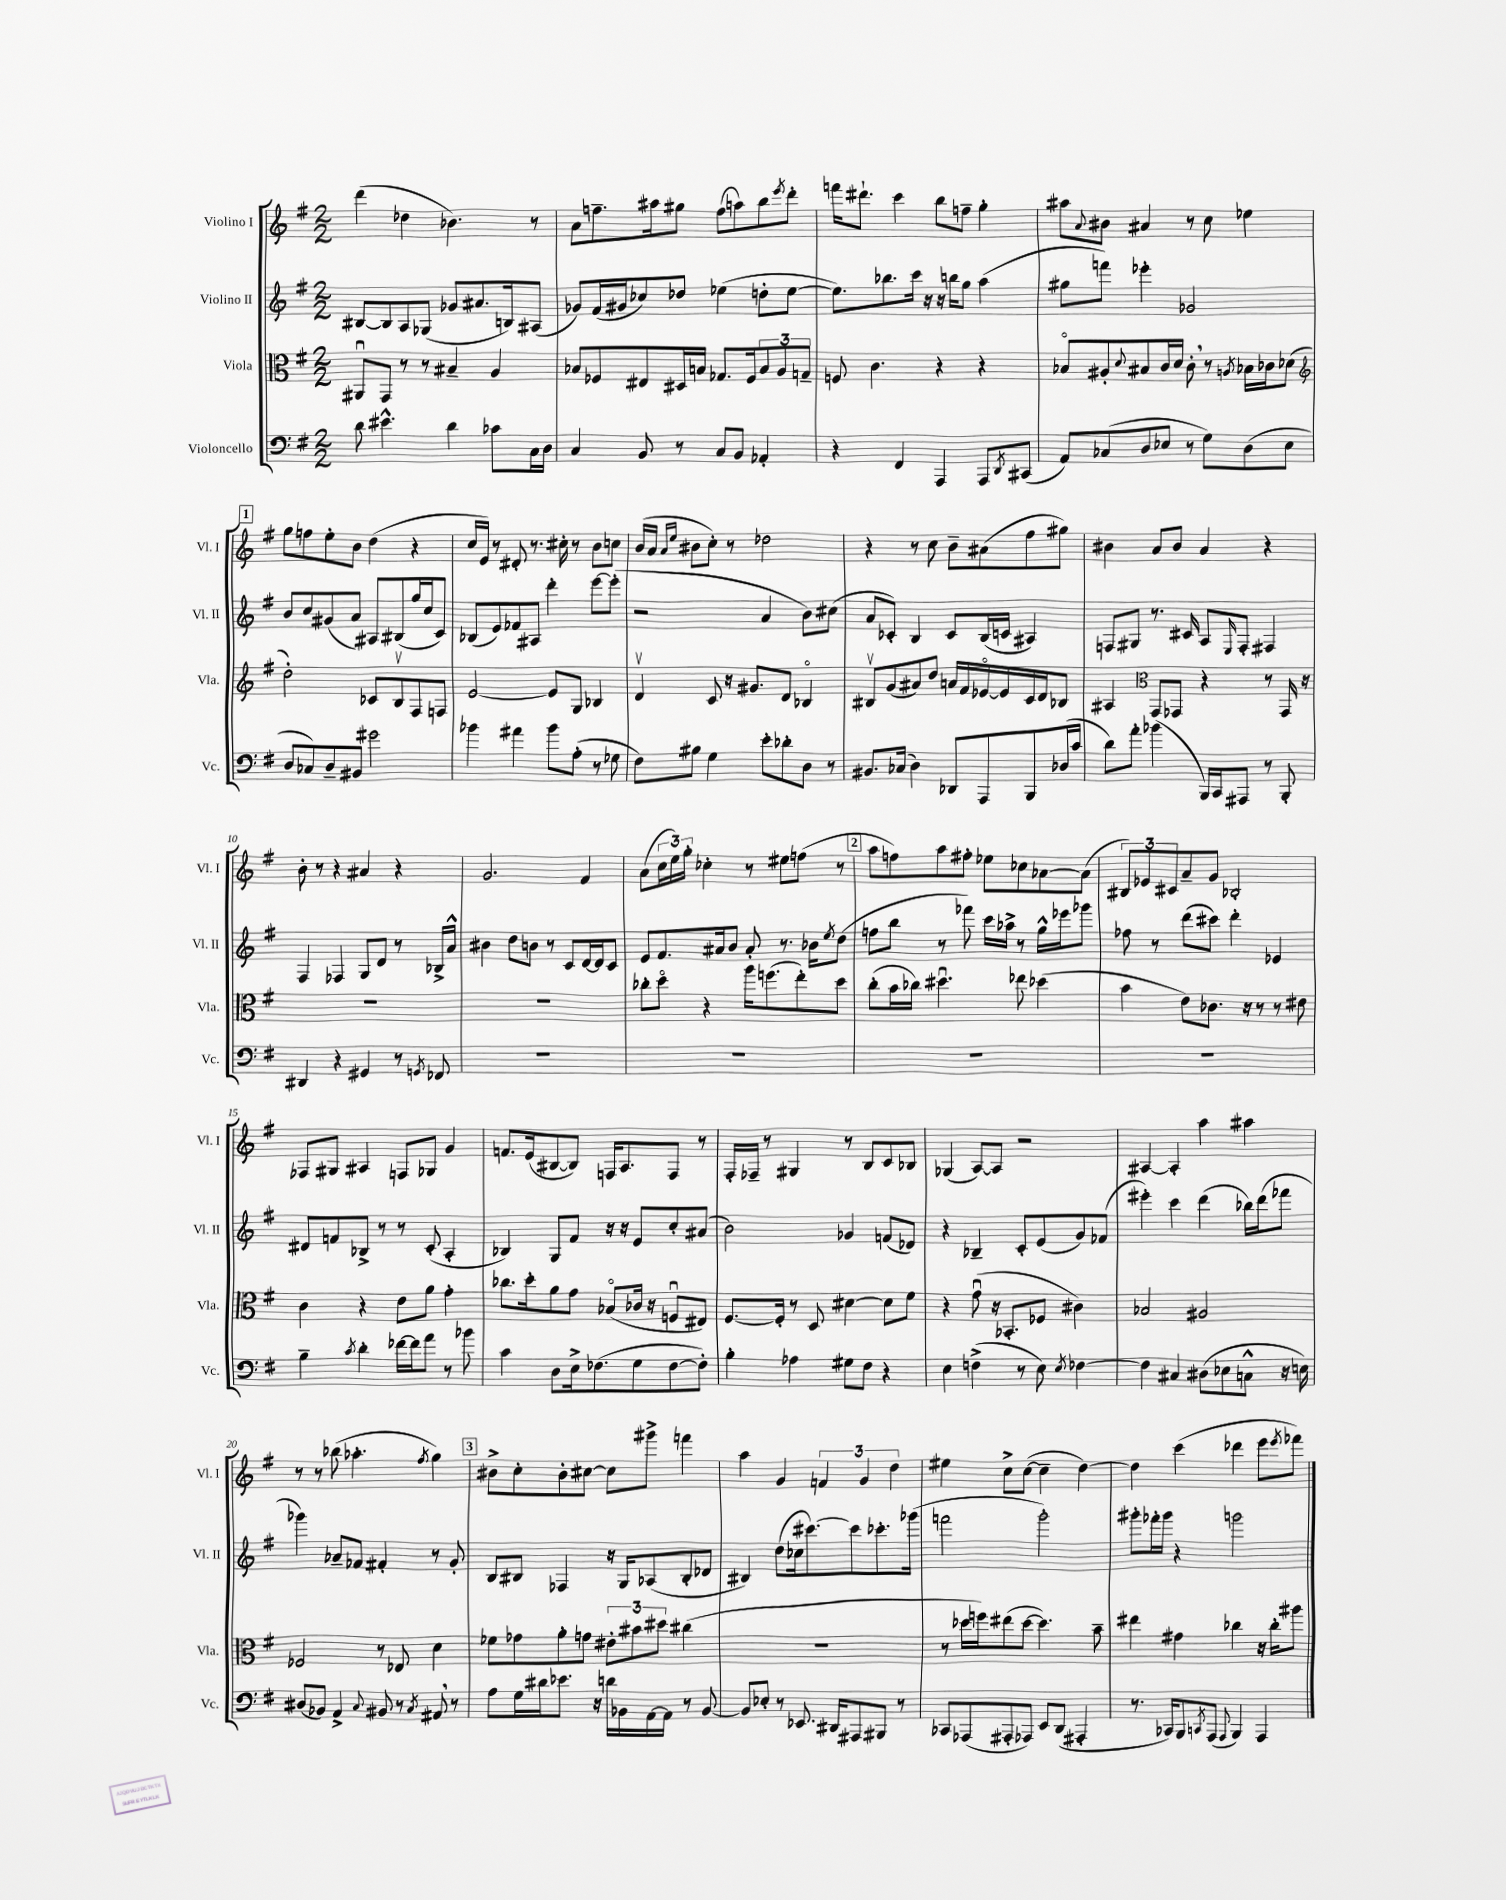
<<
\new StaffGroup <<
\new Staff = "s0" \with { instrumentName = "Violino I" shortInstrumentName = "Vl. I" } {
    \clef treble \key g \major \numericTimeSignature \time 2/2
    d'''4( des''4 bes'4.) r8 |
    a'8 f''8.-- ais''16 gis''8 f''8( a''8) b''8 \acciaccatura { e'''8 } d'''8-. |
    f'''16 dis'''8.-! c'''4 b''8 f''8-- g''4-. |
    ais''8 \appoggiatura { a'8 } bis'8 ais'4 r8 c''8 ees''4 |
    \mark \markup { \box "1" } g''8 f''8 e''8-. b'8 d''4( r4 |
    c''16 e'16) r8 dis'8-. r8. cis''16-. r8 b'8 c''8 |
    b'16( a'16 \grace { a'16 e''16 } bis'8 c''8-.) r8 des''2 |
    r4 r8 c''8 b'8-- ais'8( fis''8 gis''8) |
    bis'4 a'8 bis'8 a'4 r4 |
    b'8-. r8 r4 ais'4 r4 |
    g'2. fis'4 |
    a'8( \tuplet 3/2 { c''16 e''16) g''16-. } ces''4-. r8 eis''8 f''8( r8 |
    \mark \markup { \box "2" } a''8 f''8) a''8 fis''8-. ees''8 ces''8 aes'8~ aes'8( |
    \tuplet 3/2 { bis8) ees'8 cis'8 } a'8-- g'8 bes2-. |
    fes8 gis8 ais4 f8 ges8 g'4 |
    f'8. e'16( bis8~ bis8) f16 a8. f8 r8 |
    fis16-. fes16-- r8 gis4 r8 b8 c'8 bes8 |
    ges4( a8~) a8 r2 |
    ais4~ ais4-. a''4 ais''4 |
    r8 r8 bes''8( aes''4.-. \acciaccatura { fis''8 } g''4) |
    \mark \markup { \box "3" } bis'8-> c''8-. bis'8-. cis''8~ cis''8 gis'''8-> f'''4 |
    a''4 g'4 \tuplet 3/2 { f'4 g'4 d''4 } |
    eis''4 c''8-> c''8~( c''4-- d''4~) |
    d''4 c'''4( des'''4 e'''8 \acciaccatura { e'''8 } fes'''8) \bar "|." |
}
\new Staff = "s1" \with { instrumentName = "Violino II" shortInstrumentName = "Vl. II" } {
    \clef treble \key g \major \numericTimeSignature \time 2/2
    bis8~ bis8 a8 ges8( ges'8 ais'8. b16) ais8( |
    ges'8) fis'16( gis'16 ces''8) des''8 ees''4( d''8-. ees''8~ |
    ees''8.) bes''8. c'''16 r16 r16 b''16 g''8 a''4( |
    gis''8 f'''8) ees'''4-. ges'2 |
    \mark \markup { \box "1" } b'8 c''8 gis'8( a'8) ais8 bis8( g''16 c''16 c'8) |
    bes8( e'8) fes'8 ais8 d'''4-. e'''8~ e'''8-.( |
    r2 a'4 b'8) cis''8( |
    a'8 ces'8-.) b4 ces'8 b16( c'16 ais4) |
    f8 gis8 r8. cis'16 a8 \grace { e16 } f8-. fis4 |
    fis4 fes4 g8 d'8 r8 bes16-> a'16-^ |
    bis'4 d''8 b'8 r8 c'8 d'16~ d'16 c'8 |
    e'8 fis'8. ais'16 b'8 ais'8-. r8. bes'16 \acciaccatura { e''8 } d''8( |
    \mark \markup { \box "2" } f''8 b''8 r8 fes'''8) c'''16 aes''16-> r8 g''16-^ ees'''16 ges'''8 |
    fes''8 r8 d'''8( cis'''8) d'''4-. ees'4 |
    dis'8 f'8 bes8-> r8 r8 c'8-.( a4-. |
    bes4) g8 fis'8 r16 r16 e'8 c''8-. ais'8( |
    b'2) ges'4 f'8( des'8) |
    r4 bes4-- c'8-. e'8( g'8) fes'8( |
    eis'''4-.) c'''4 d'''4( bes''16) d'''16( fes'''8 |
    ges'''4) aes'8-- fes'8 fis'4-. r8 g'8-. |
    \mark \markup { \box "3" } b8 bis8 fes4 r16 g16 aes8( bis8-. des'8 |
    bis4) d''8( ces''16 cis'''8.~) cis'''8 ces'''8.-. ges'''16( |
    f'''2 g'''2-.) |
    gis'''8-. fes'''16-. gis'''16 r4 g'''2 \bar "|." |
}
\new Staff = "s2" \with { instrumentName = "Viola" shortInstrumentName = "Vla." } {
    \clef alto \key g \major \numericTimeSignature \time 2/2
    ais,8\downbow g,8 r8 r8 bis4-- a4 |
    bes8 fes8 eis8 dis16 b16 ges8. fes16 \tuplet 3/2 { b8 a8 g8-- } |
    f8 c'4. r4 r4 |
    bes8\flageolet ais8-. \appoggiatura { d'8 } bis8 c'16 d'16 c'8-. \breathe r8 \acciaccatura { a8 } bes16 ces'16 des'8( |
    \mark \markup { \box "1" } \clef treble d''2-.) ces'8 b8\upbow fis8 f8 |
    e'2~ e'8 g8 bes4 |
    d'4\upbow c'8 r16 gis'8. d'8 bes4\flageolet |
    bis8\upbow g'8( ais'8) d''8 a'16 fis'16 ees'16~\flageolet ees'16 c'16 d'16 bes8 |
    ais4 \clef alto g,8 ges,8 r4 r8 ges,16 r16 |
    R1 |
    R1 |
    ces''8-. d''8\flageolet r4 a''16 f''8.( e''8-.) d''8 |
    \mark \markup { \box "2" } c''8-.( b'16 ces''16) dis''4.\downbow ees''8 des''4( |
    b'4 e'8) ces'8. r16 r8 r8 eis'8 |
    c'4 r4 e'8 a'8 g'4-. |
    ces''8. d''16-. a'8 g'8 bes8\flageolet( ces'16 r16 f8\downbow eis8) |
    fis8.~ fis16-. r8 d8 dis'4~ dis'8 fis'8 |
    r4 g'8\downbow( r16 bes,8.-. fes8 cis'4) |
    bes2 ais2 |
    fes2 r8 ees8 d'4 |
    \mark \markup { \box "3" } fes'8 ges'8 a'8-. g'8 \tuplet 3/2 { eis'8-. bis'8 dis''8 } cis''4( |
    R1 |
    r8 des''16 f''16) eis''8( des''8~ des''4.) b'8-- |
    eis''4 gis'4 ces''4 r16 ces''16-. ais''8 \bar "|." |
}
\new Staff = "s3" \with { instrumentName = "Violoncello" shortInstrumentName = "Vc." } {
    \clef bass \key g \major \numericTimeSignature \time 2/2
    d'8 eis'4.-^ d'4 ces'8 c16 d16 |
    c4 b,8 r8 c8 b,8 aes,4-. |
    r4 fis,4 a,,4 a,,8 \acciaccatura { d,8 } cis,8( |
    a,8) ces8( d8 ees8 r8 g8) d8( ees8 |
    \mark \markup { \box "1" } d8 ces8) d8-- bis,8 gis'2 |
    bes'4 ais'4 bes'8 a8-.( r8 ges8 |
    fis8) bis8 g4 e'8-. des'8-. d8 r8 |
    bis,8. ces16( d4) des,8 a,,8 b,,8 des16( c'16 |
    d'8) a'8-. bes'4( b,,16) c,16 ais,,8 r8 b,,8-. |
    dis,4 r4 gis,4 r8 \acciaccatura { g,8 } fes,8 |
    R1 |
    R1 |
    \mark \markup { \box "2" } R1 |
    R1 |
    b4-- \acciaccatura { c'8 } d'4-. fes'16~ fes'16 a'8 r8 bes'8 |
    c'4 d8 e16-> fes8.( g8 fes8~ fes8-.) |
    b4-. aes4 gis8 fis8 r4 |
    e4 f4->( r8 e8) \acciaccatura { e8 } fes4~ |
    fes4 cis4 dis8( ees8 c8-^ r16 e16) |
    dis8( bes,8) a,4-> \appoggiatura { c8 } bis,8 r8 \acciaccatura { c8 } ais,8 \breathe r8 |
    \mark \markup { \box "3" } a8 g16 dis'16 ees'8. r16 d'16 bes,16 a,16~ a,16 r8 bes,8~ |
    bes,8 ees8-. r8 ees,8. dis,16 ais,,8 bis,,8 r8 |
    ces,8 aes,,8( ais,,8-. aes,,8) e,8 d,8( ais,,4-. |
    r8. ces,16) b,,8 \acciaccatura { c,8 } a,,8( \appoggiatura { a,,8 } b,,4) a,,4 \bar "|." |
}
>>
>>
